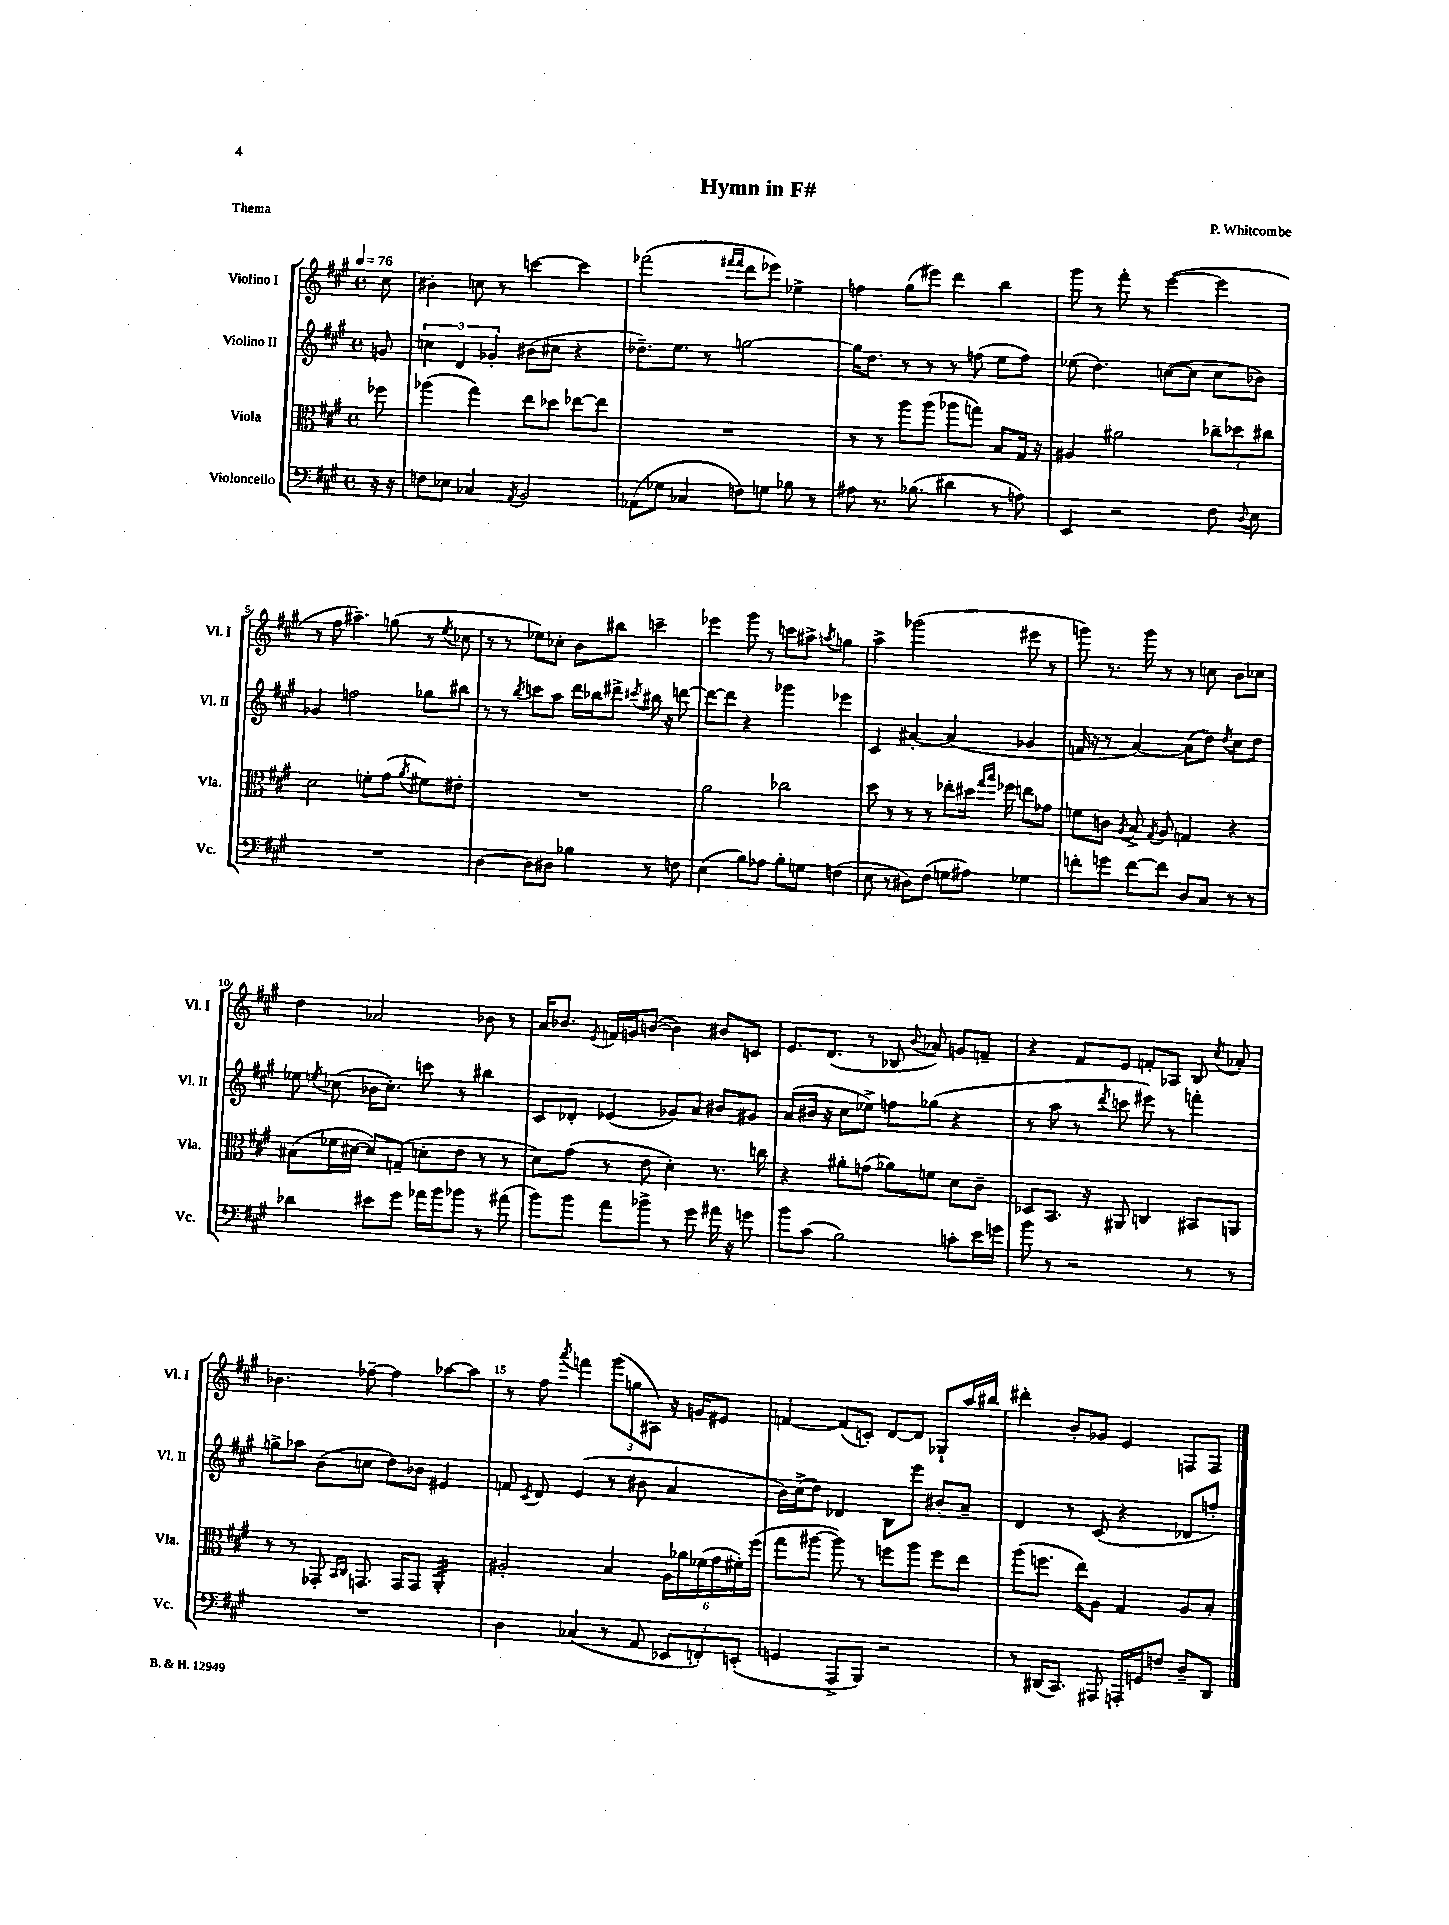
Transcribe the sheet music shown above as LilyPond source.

\header { title = "Hymn in F#" composer = "P. Whitcombe" piece = "Thema" }
<<
\new StaffGroup <<
\new Staff = "s0" \with { instrumentName = "Violino I" shortInstrumentName = "Vl. I" } {
    \clef treble \key a \major \defaultTimeSignature \time 4/4 \partial 8 \tempo 4 = 76
    \autoBeamOff cis''8 |
    bis'4-. c''8 r8 c'''4~ c'''4 |
    fes'''2( \grace { fis'''16[ fis'''16] } d'''8[ ees'''8]) ees''4-> |
    f''4 gis''8[( eis'''8]) d'''4 b''4 |
    gis'''8 r8 fis'''8-. r8 e'''4~( e'''4 |
    r8 fis''8 ais''4.--) g''8( r8 \acciaccatura { e''8 } ces''8 |
    r8 r8 ees''8[) ces''8]-. b'8[ bis''8] c'''4-- |
    ees'''4 gis'''8 r8 c'''8[ ais''8]-> \acciaccatura { a''8 } g''4 |
    a''4-> ges'''2( eis'''8 r8 |
    g'''8) r8. g'''16 r8 r8 c''8 b'8[ ces''8] |
    d''4 aes'2 bes'8 r8 |
    a'16[ bes'8.] \acciaccatura { e'8 } f'16[ g'16 b'8]~( b'4) bis'8[ c'8] |
    e'8.[ d'8.]( r8 bes8 \appoggiatura { b'8 } aes'8) g'8[ f'8]-- |
    r4 fis'8[ e'8] f'8[-. aes8] b8 \acciaccatura { cis''8 } aes'8-. |
    bes'4. fes''8~-- fes''4 aes''8[~ aes''8] |
    r8 fis''8 \acciaccatura { a'''8 } f'''4 \tuplet 3/2 { gis'''8[( g''8 ais8]) } r16 g'16[ eis'8] |
    f'4~ f'8[( c'8]-.) d'8[~ d'8] ges8[-! a''16 bis''16] |
    dis'''4-. b'8[-. ges'8] e'4 f8[ f8] \bar "|." |
}
\new Staff = "s1" \with { instrumentName = "Violino II" shortInstrumentName = "Vl. II" } {
    \clef treble \key a \major \defaultTimeSignature \time 4/4 \partial 8
    \autoBeamOff g'8 |
    \tuplet 3/2 { c''4 d'4 ges'4-. } bis'8[( cis''8] r4 |
    des''8.[--) e''8.] r8 g''2~ |
    g''16[ d''8.] r8 r8 r8 f''8( e''8[ f''8]) |
    ees''8( d''4.) c''8[~( c''8] c''8[ bes'8]) |
    ges'4 f''2 ges''8[ bis''8] |
    r8 r8 \acciaccatura { b''8 } c'''8[ a''8] d'''16[ bes''16 dis'''8]-> \acciaccatura { cis'''8 } bis''16 r16 d'''8~ |
    d'''8[~ d'''8] r4 ges'''4 ees'''4 |
    cis'4 ais'4~-. ais'4( ges'4 |
    f'16 r16 r8 a'4~) a'8[( d''8]) \acciaccatura { d''8 } cis''8[ d''8] |
    ees''8 \acciaccatura { e''8 } ces''8( bes'16[ ces''8.]-.) c'''8 r8 bis''4 |
    cis'8[ des'8]-. ees'4( ges'8[) a'8] bis'8[ gis'8] |
    a'8[( bis'16] r16 cis''8[ ees''8]->) f''8[ ges''8]( r4 |
    r8 a''8 r8 \acciaccatura { d'''8 } c'''8 eis'''8) r8 f'''4-. |
    g''8[-> aes''8] b'8[( c''8] d''8[) bes'8] eis'4 |
    f'8 \acciaccatura { cis'8 } d'8 e'4( r8 bis'8 a'4 |
    b'16[) cis''16->( d''8]) des'4 b8[ e'''8] bis'8[-. a'8]-- |
    d'4 r8 cis'8( r4 des'8[ f''8]-.) \bar "|." |
}
\new Staff = "s2" \with { instrumentName = "Viola" shortInstrumentName = "Vla." } {
    \clef alto \key a \major \defaultTimeSignature \time 4/4 \partial 8
    \autoBeamOff fes''8 |
    aes''4( gis''4) e''8[ des''8] ees''8[~ ees''8] |
    R1 |
    r8 r8 a''8[ a''8]( aes''8[ g''8]) b8[ gis16] r16 |
    ais4 ais'2 \tuplet 3/2 { ces''8[-- des''8 cis''8] } |
    d'2 f'8[-. gis'8]( \acciaccatura { a'8 } fis'8[) eis'8]-. |
    R1 |
    a'2 ces''2 |
    d''8 r8 r8 r8 ees''8[-. dis''16] \grace { gis''16[ b''16] } fes''16 e''8[ ges'8] |
    f'8[ c'8] \acciaccatura { a8 } b8-> \acciaccatura { gis8 } a8 g4 r4 |
    bis8[( fes'16 dis'16]~ dis'8[) g8]--( d'8[-. e'8] r8 r8 |
    d'8[) gis'8]( r8 e'8 d'4-.) r8. c''16 |
    r4 ais'8[-. g'8]( aes'8[) f'8] d'8[ cis'8]-- |
    des8[ b,8.] r16 ais,8 c4 bis,8[ a,8] |
    r8 r8 ges,8-. \grace { b,16[ cis16] } g,8. g,16[ g,8] a,4:32-. |
    ais2-. b4 \tuplet 6/4 { ais16[ aes'16 fes'16( gis'16 fis'16-.) fis''16]( } |
    gis''8[ ais''8]~ ais''8) r8 f''8[ ais''8] f''8[ e''8] |
    a''8[( f''8.] e''16[) a8] gis4 a8[ b8]-. \bar "|." |
}
\new Staff = "s3" \with { instrumentName = "Violoncello" shortInstrumentName = "Vc." } {
    \clef bass \key a \major \defaultTimeSignature \time 4/4 \partial 8
    \autoBeamOff r16 r16 |
    f8[ ees8] ces4 \acciaccatura { a,8 } b,2 |
    aes,8[( ges8] ces4 f8[) g8] bes8 r8 |
    ais8 r8. bes8.( dis'4 r8 a8) |
    e,4 r2 fis8 \appoggiatura { d8 } e8 |
    R1 |
    d4~ d8[ dis8] bes4 r8 f8 |
    e4( b8[) aes8] b8[-. g8] f4( |
    e8 r8 dis8[) fis8]( g8[ ais8]) ges4 |
    f'8[-. g'8] f'8[~ f'8] d8[ cis8] r8 r8 |
    des'4 eis'8[ gis'8] aes'16[ b'16 bes'8] r8 ais'8( |
    b'8[) b'8] a'8[ bes'8]-> r8 gis'8 ais'16 r16 g'8 |
    b'8[ cis'8]( b2) c'8[-. e'16 g'16] |
    b'8 r8 r2 r8 r8 |
    R1 |
    d4 ces4( r8 a,8 \tuplet 3/2 { ees,8[ f,8-.) e,8]-.( } |
    g,4 a,,8[-> b,,8]) r2 |
    r8 dis,16[( cis,8.]) ais,,8 a,,16[-. g,16 f8] d8[-- dis,8] \bar "|." |
}
>>
>>
\layout { \context { \Score \override BarNumber.break-visibility = ##(#f #t #t) barNumberVisibility = #(every-nth-bar-number-visible 5) } }
